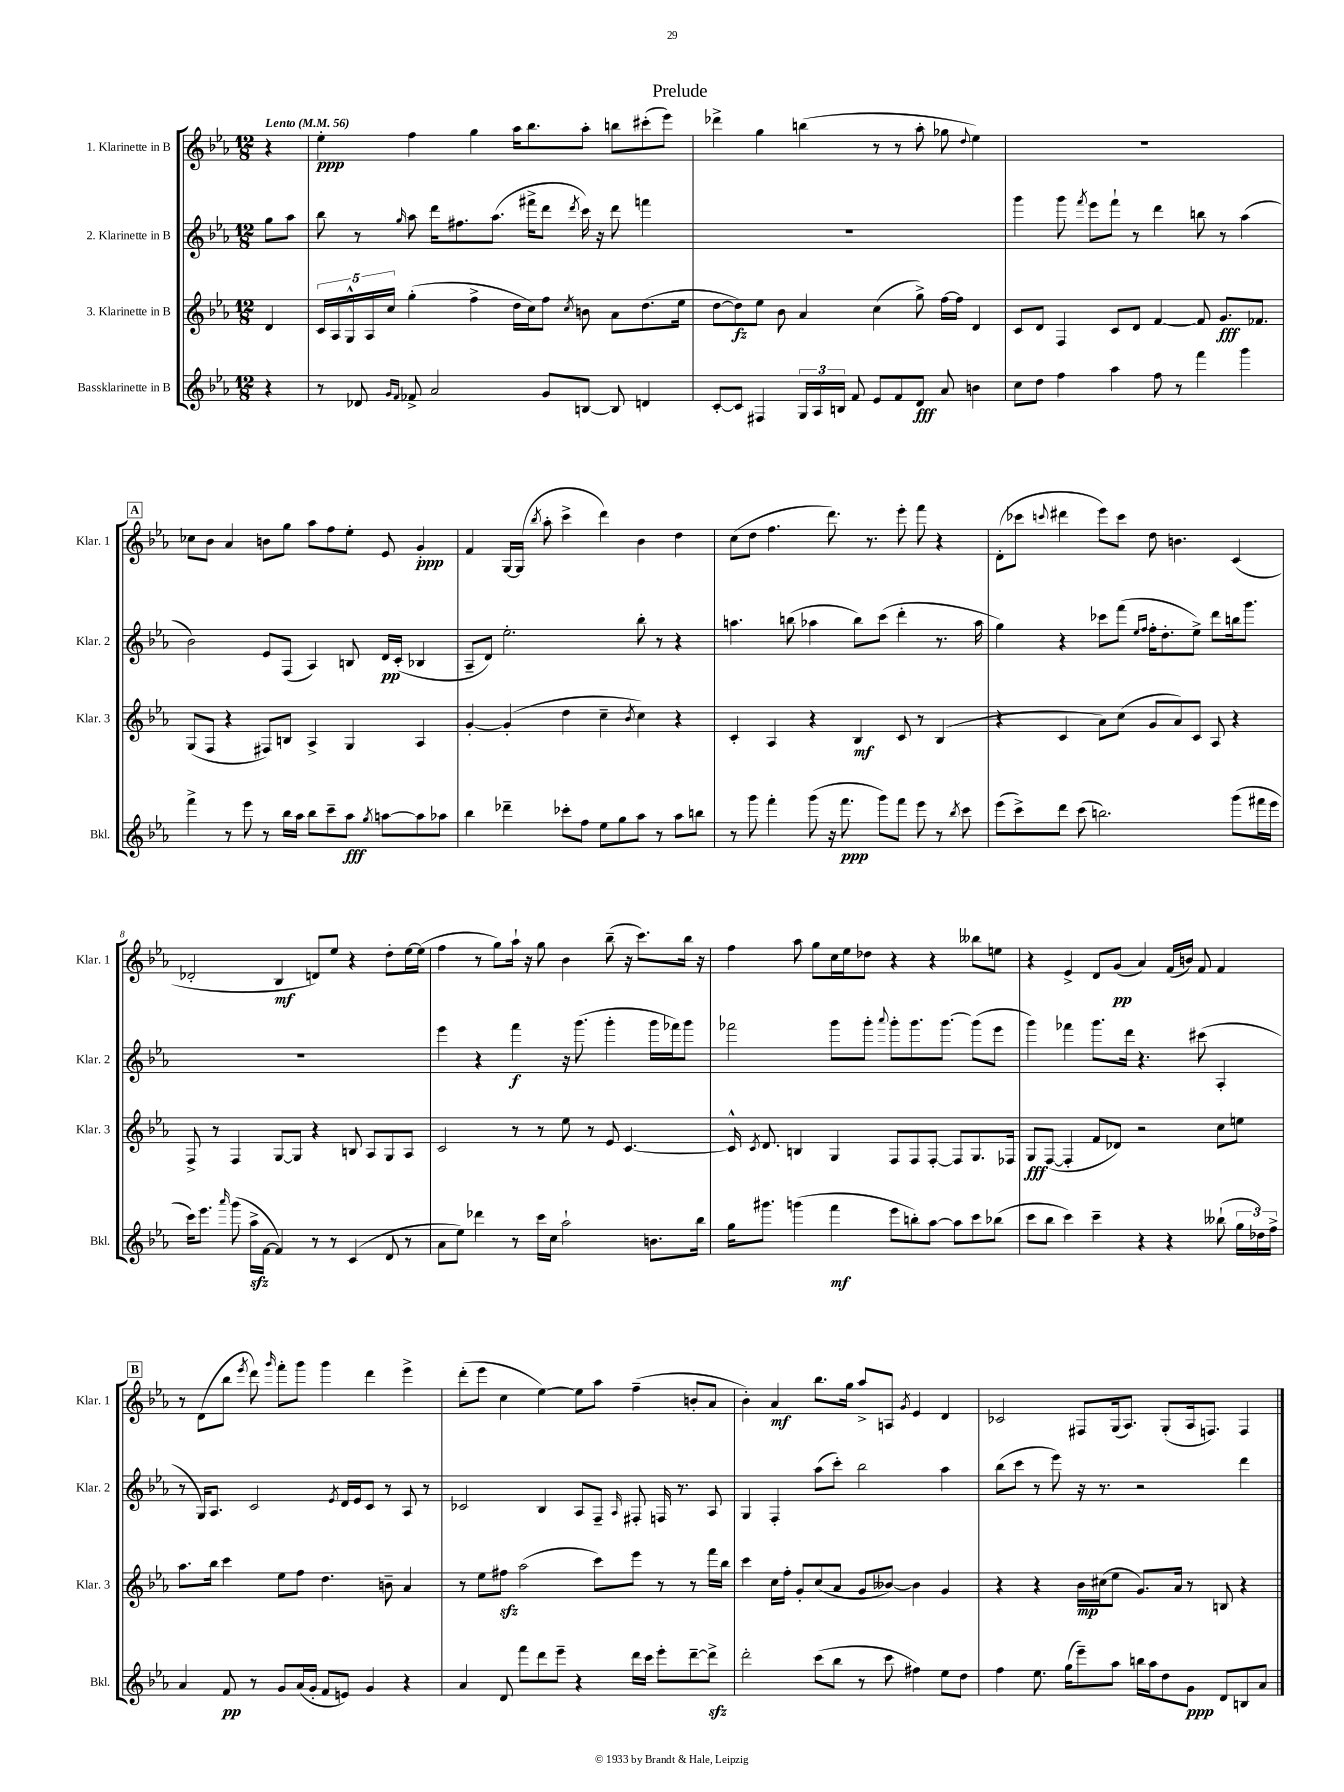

**kern	**kern	**kern	**kern
*staff4	*staff3	*staff2	*staff1
*clefG2	*clefG2	*clefG2	*clefG2
*k[b-e-a-]	*k[b-e-a-]	*k[b-e-a-]	*k[b-e-a-]
*M12/8	*M12/8	*M12/8	*M12/8
*MM56	*MM56	*MM56	*MM56
4r	4d/	8gg\L	4r
.	.	8aa-\J	.
=	=	=	=
8r	20c/LL	8bb-\	4ee-'\
.	20A-/	.	.
.	20G^^/	.	.
8d-/	.	8r	.
.	20A-/	.	.
.	20cc/JJ	.	.
16qqg/LL	.	.	.
16qqf/JJ	.	16qqgg/	.
8f-^/	(4gg'\	8aa-\	4ff\
2a-/	.	16ddd\LK	.
.	.	8.ff#\	.
.	4ff^\	.	4gg\
.	.	(8.aa-\J	.
.	16dd\LL	.	16aa-\LK
.	16cc\J)	16fff#^\LK	8.bb-\
8g/L	8ff\J	8ddd\J	.
.	8qcc/	8qddd/	.
[8B/J	8b\	16ccc\)	8aa-'\J
.	.	16r	.
8B/]	8a-\L	8ddd\	8bb\L
4d/	(8.dd\	4fff\	(8ccc#'\
.	.	.	8eee-\J)
.	16ee-\Jk	.	.
=	=	=	=
[8c'/L	[8dd\L	1.r	4ddd-^\
8c/]J	8dd\])	.	.
4F#/	8ee-\J	.	4gg\
.	8b-\	.	.
24G/LL	4a-/	.	(4bb\
24A-/	.	.	.
24B/JJ	.	.	.
8f/	.	.	.
8e-/L	(4cc\	.	8r
8f/	.	.	8r
8d/J	8gg^\)	.	8aa-'\
8a-/	[16ff\LL	.	8gg-\
.	16ff\]JJ	.	.
.	.	.	8qqdd/
4b\	4d/	.	4ee-\)
=	=	=	=
8cc\L	8c/L	4ggg\	1.r
8dd\J	8d/J	.	.
4ff\	4F/	8ggg\	.
.	.	8qfff/	.
.	.	8eee-\L	.
4aa-\	8c/L	8fff`\J	.
.	8d/J	8r	.
8ff\	[4f/	4ddd\	.
8r	.	.	.
4fff\	8f/]	8bb\	.
.	8.g/L	8r	.
4ggg\	.	(4aa-\	.
.	8.f-/J	.	.
=	=	=	=
4fff^\	(8G/L	2b-\)	8cc-\L
.	8F/J	.	8b-\J
8r	4r	.	4a-/
8eee-\	.	.	.
8r	8F#/L)	8e-/L	8b\L
16bb-\LL	8B/J	(8F/J	8gg\J
16aa-\JJ	.	.	.
8bb-\L	4A-^/	4A-/)	8aa-\L
8ccc~\	.	.	8ff\
8aa-\J	4G/	8B/	8ee-'\J
8qgg/	.	.	.
[8aa\L	.	16d/LL	8e-/
.	.	(16c'/JJ	.
8aa\]	4A-/	4B-/	4g'/
8aa-\J	.	.	.
=	=	=	=
4bb-\	[4g'/	8A-~/L	4f/
.	.	8d/J)	.
4ddd-~\	(4g'/]	2.ee-'\	[16G/LL
.	.	.	(16G/]JJ
.	.	.	8qbb-/
.	.	.	8aa-'\
8ccc-'\L	4dd\	.	4ccc^\
8ff\J	.	.	.
8ee-\L	4cc~\	.	4ddd\)
8gg\	.	.	.
.	8qb-/	.	.
8aa-\J	4cc\)	8bb-'\	4b-\
8r	.	8r	.
8aa-\L	4r	4r	4dd\
8bb\J	.	.	.
=	=	=	=
8r	4c'/	4.aa\	(8cc\L
8ggg\	.	.	8dd\J
4fff'\	4A-/	.	4.ff\
.	.	(8bb\	.
(8ggg\	4r	4aa-\	.
16r	.	.	8.ddd\)
8.fff\	.	.	.
.	4B-/	8bb\L)	.
.	.	.	8.r
8ggg\L)	.	(8ccc\J	.
8fff\J	8c/	4ddd'\	8eee-'\
8eee-\	8r	.	8fff\
8r	(4B-/	8.r	4r
8qbb-/	.	.	.
8ccc\	.	.	.
.	.	16aa-\	.
=	=	=	=
(8eee-\L	4r	4gg\)	(8d'\L
8ccc^\)	.	.	8ccc-\J
.	.	.	8qqccc/
8ddd\J	4c/	4r	4ddd#\
(8ccc\	.	.	.
2.bb\)	8a-\L)	8ccc-\L	8eee-\L)
.	(8cc\J	(8fff\J	8ccc\J
.	.	16qqee-/LL	.
.	.	16qqff/JJ	.
.	8g/L	16ff'\LK	8dd\
.	.	8.dd'\	.
.	8a-/)	.	4.b\
.	8c/J	8ee-^\J)	.
.	8A-/	8ddd\L	.
(8ggg\L	4r	16bb\k	(4c/
.	.	8.ggg\J	.
16fff#\L	.	.	.
16eee-\JJ	.	.	.
=	=	=	=
16ccc\LK)	8F^/	1.r	2d-'/
8.eee-\J	.	.	.
.	8r	.	.
16qqaaa-/	.	.	.
(8ggg\	4F/	.	.
16aa-^\LL	.	.	.
[16f\JJ	.	.	.
4f/])	[8G/L	.	4B-/
.	8G/]J	.	.
8r	4r	.	8d/L)
8r	.	.	8ee-/J
(4c/	8B/	.	4r
.	8A-/L	.	.
8d/	8G/	.	8dd'\L
8r	8A-/J	.	[16ee-\L
.	.	.	(16ee-\]JJ
=	=	=	=
8a-\L	2c/	4eee-\	4ff\
8ee-\J)	.	.	.
4ddd-\	.	4r	8r
.	.	.	8gg\L)
8r	8r	4fff\	16aa-`\Jk
.	.	.	16r
16ccc\LL	8r	.	8gg\
16cc\JJ	.	.	.
2aa-`\	8ee-\	16r	4b-\
.	.	(8.ggg\	.
.	8r	.	.
.	8e-/	4ggg'\	(8bb-~\
.	[4.c/	.	16r
.	.	.	8.ccc\L)
8.b\L	.	16ggg\LL	.
.	.	16fff-\J)	.
.	.	8ggg\J	16bb-\Jk
16bb-\Jk	.	.	16r
=	=	=	=
16gg\LK	16c^^/]	2fff-\	4ff\
.	8qc/	.	.
8.ggg#\J	8.d/	.	.
(4ggg\	4B/	.	8aa-\
.	.	.	8gg\L
4fff\	4G/	8ggg\L	16cc\L
.	.	.	16ee-\J
.	.	8ggg'\J	8dd-\J
.	.	8qqaaa-/	.
8eee-\L	8F/L	8ggg'\L	4r
8bb'\)	8F/	8.ggg\	.
[8aa-\J	[8F'/J	.	4r
.	.	[8.ggg\J	.
8aa-\]L	8F/]L	.	.
8ccc\	8.G/	(8ggg\]L	8bb--\L
(8bb-\J	.	8eee-\J	8ee\J
.	16F-/Jk	.	.
=	=	=	=
8ccc\L	8G/L	4ggg\)	4r
8bb-\J	([8F/J	.	.
4ccc\)	4F'/]	4fff-\	4e-^/
4ccc~\	8f/L	8.ggg\L	8d/L
.	8d-/J)	.	(8g/J
.	.	16ddd\Jk	.
4r	2r	4.r	4a-/)
4r	.	.	(16f/LL
.	.	.	16b/JJ)
.	.	(8ccc#\	8f/
(8bb--`\	8cc\L	4A-'/	4f/
24gg\LL	8ee\J	.	.
24dd-\)	.	.	.
24ff^\JJ	.	.	.
=	=	=	=
4a-/	8.aa-\L	8r	8r
.	.	16G/LK)	(8d\L
.	16bb-\Jk	8.A-/J	.
8f/	4ccc\	.	8bb-\J
.	.	.	8qeee-/
8r	.	2c/	8ddd\)
.	.	.	16qqggg/
8g/L	8ee-\L	.	8fff'\L
(16a-/L	8ff\J	.	8ggg\J
16g'/JJ	.	.	.
8f/L	4.dd\	.	4ggg\
.	.	8qe-/	.
8e/J)	.	16d/LL	.
.	.	16e-/J	.
4g/	.	8c/J	4ddd\
.	8b~\	8r	.
4r	4a-/	8A-/	4eee-^\
.	.	8r	.
=	=	=	=
4a-/	8r	2c-/	(8ddd'\L
.	8ee-\L	.	8eee-\J
8d/	8ff#\J	.	4cc\
8fff\L	(2aa-\	.	.
8ddd\	.	4B-/	[4ee-\)
8eee-~\J	.	.	.
4r	.	8A-/L	8ee-\]L
.	8ccc\L)	8F~/J	8aa-\J
.	.	16qqA-/	.
16ddd\LL	8eee-\J	8F#'/	(4ff~\
16ccc\JJ	.	.	.
8eee-'\L	8r	16F/	.
.	.	8.r	.
[8ddd~\	8r	.	8b'/L
8ddd^\]J	16fff\LL	8A-/	8a-/J
.	16bb-\JJ	.	.
=	=	=	=
2ddd'\	4ccc\	4G/	4b-'\)
.	16cc\LL	4F'/	4a-/
.	16ff'\JJ	.	.
.	8g'/L	.	.
(8ccc\L	(8cc/	(8aa-\L	8.bb-\L
8bb-\J	8a-/J	8ccc'\J)	.
.	.	.	16gg\Jk
8r	8g/L	2bb-\	8aa-^/L
8ccc\	[8b--/J)	.	8A/J
.	.	.	8qg/
4ff#\)	4b--\]	.	4e-/
8ee-\L	4g/	4aa-\	4d/
8dd\J	.	.	.
=	=	=	=
4ff\	4r	(8bb-\L	2c-/
.	.	8ccc\J	.
8.ee-\	4r	8r	.
.	.	8eee-\)	.
(16gg\LK	.	.	.
8eee-~\)	16b-\LL	16r	8F#/L
.	(16cc#\J	8.r	.
8aa-\J	8ee-\J	.	(16G/k
.	.	.	8.A-/J)
16bb\LL	8.g/L)	2r	.
16aa-\J	.	.	.
8dd\	.	.	(8G'/L
.	16a-/Jk	.	.
8g\J	8r	.	16A-/k
.	.	.	8.F/J)
8d/L	8B/	.	.
8B/	4r	4ddd\	4F/
8a-/J	.	.	.
==	==	==	==
*-	*-	*-	*-
